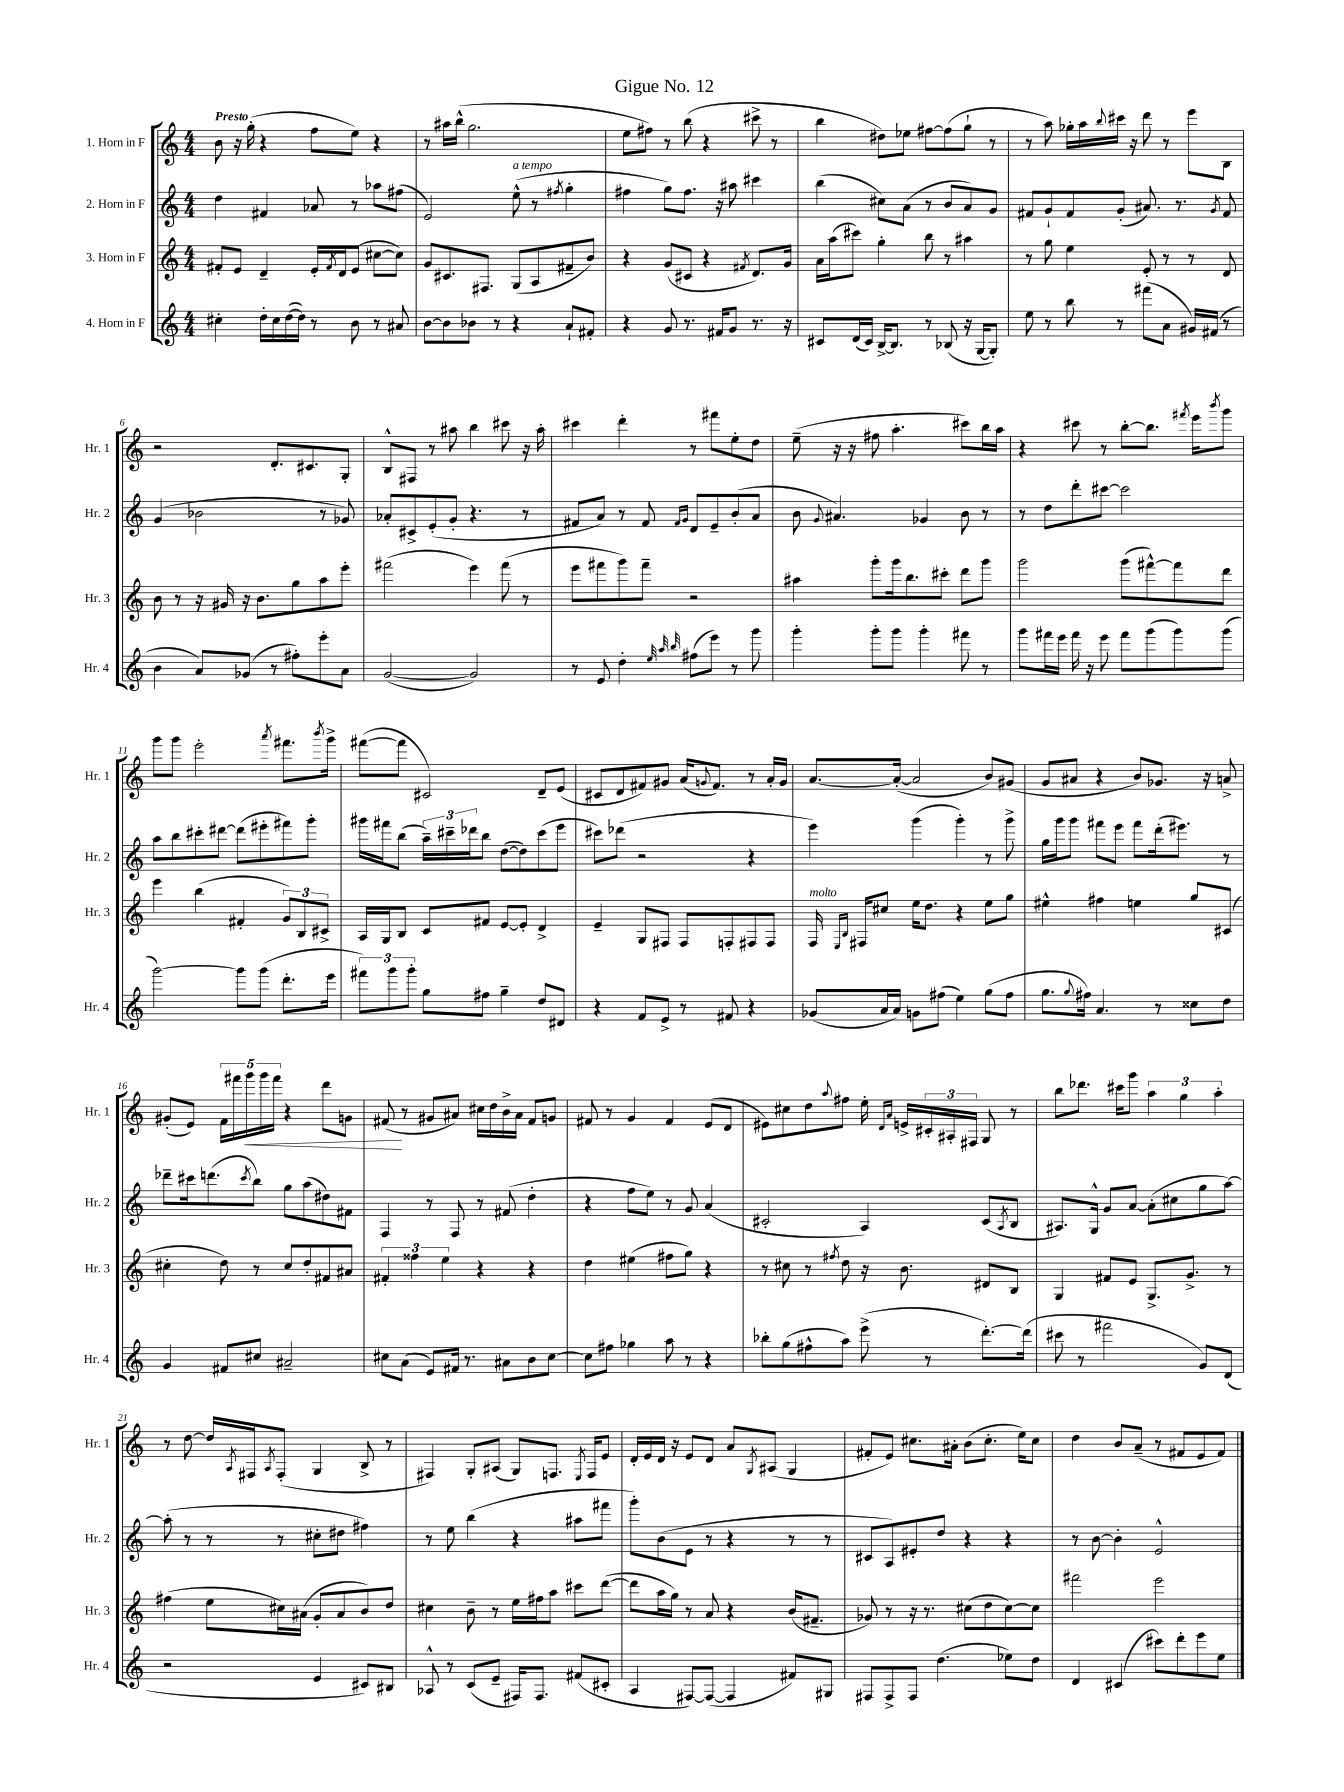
\header { title = "Gigue No. 12" }
<<
\new StaffGroup <<
\new Staff = "s0" \with { instrumentName = "1. Horn in F" shortInstrumentName = "Hr. 1" } {
    \clef treble \key c \major \numericTimeSignature \time 4/4 \tempo "Presto"
    b'8 r16 g''16-.( r4 f''8 e''8) r4 |
    r8 ais''16 b''16-^( g''2. |
    e''8 fis''8) r8 b''8( r4 cis'''8-> r8 |
    b''4 dis''8) ees''8 fis''8~ fis''8( g''8-! r8 |
    r8 a''8) ges''16-. a''16 \appoggiatura { b''8 } cis'''16 r16 d'''8 r8 e'''8 b8 |
    r2 d'8.-. cis'8. g8-. |
    b8-^ fis8 r8 ais''8 b''4 cis'''8 r16 ais''16-. |
    cis'''4 d'''4-. r8 fis'''8 e''8-. d''8 |
    e''8--( r16 r16 fis''8 a''4.-. cis'''8) b''16 a''16 |
    r4 cis'''8 r8 b''8~-. b''8. \acciaccatura { fis'''8 } e'''16 \acciaccatura { b'''8 } g'''8 |
    g'''8 g'''8 e'''2-. \acciaccatura { a'''8 } fis'''8. \acciaccatura { b'''8 } g'''16-> |
    fis'''8~( fis'''8 cis'2) d'8-- e'8( |
    cis'8 d'8 fis'8) gis'8 a'16( \appoggiatura { g'8 } fis'8.) r8 a'16-. g'16 |
    a'8.~ a'16~-.( a'2 b'8) gis'8( |
    g'8 ais'8 r4 b'8) ges'8. r16 a'8-> |
    gis'8-.( e'8) \tuplet 5/4 { f'16 fis'''16 g'''16\< g'''16 fis'''16 } r4 d'''8 g'8 |
    fis'8\!( r8 gis'8 ais'8) cis''16 d''16 b'16-> ais'16 fis'8 g'8 |
    fis'8 r8 g'4 fis'4 e'8( d'8 |
    eis'8) cis''8 d''8 \appoggiatura { a''8 } fis''8 e''16-. \grace { d'16 a'16 } e'16-> \tuplet 3/2 { cis'16-. ais16-. fis16 } g8 r8 |
    b''8 des'''8. cis'''16 g'''8 \tuplet 3/2 { a''4 g''4 a''4-. } |
    r8 d''8~ d''16 \acciaccatura { a8 } fis16 \acciaccatura { a8 } fis8-.( g4 b8-> r8 |
    fis4) g8-. ais8( g8) f8. \acciaccatura { e8 } f16 e'8 |
    d'16-. e'16 d'16 r16 e'8 d'8 a'8 \acciaccatura { g8 } ais8( g4 |
    fis'8-. e'8) cis''8. ais'16-. b'8( cis''8.-. e''16) cis''8 |
    d''4 b'8 a'8--( r8 fis'8 e'8 fis'8) \bar "|." |
}
\new Staff = "s1" \with { instrumentName = "2. Horn in F" shortInstrumentName = "Hr. 2" } {
    \clef treble \key c \major \numericTimeSignature \time 4/4
    d''4 fis'4 aes'8 r8 aes''8 fis''8( |
    e'2) e''8-^^\markup { \italic "a tempo" }( r8 \acciaccatura { fis''8 } g''4-. |
    fis''4 g''8) fis''8. r16 ais''8 cis'''4 |
    b''4( cis''8) a'8( r8 b'8 a'8) g'8 |
    fis'8 g'8-! fis'8 g'8-.( ais'8.) r8. \acciaccatura { g'8 } fis'8 |
    g'4( bes'2 r8 ges'8) |
    aes'8-. cis'8-> e'8-.( g'8-. r4. r8 |
    fis'8 a'8) r8 fis'8 \grace { fis'16 g'16 } d'8 e'8-- b'8-.( a'8 |
    b'8 \appoggiatura { g'8 } ais'4.) ges'4 b'8 r8 |
    r8 d''8 d'''8-. cis'''8~ cis'''2 |
    a''8 b''8 cis'''8-. dis'''8~ dis'''8( eis'''8-. fis'''8) g'''8-. |
    gis'''16 fis'''16 b''8( \tuplet 3/2 { a''16--) cis'''16-- des'''16 } b''8 d''8~( d''8) cis'''8( e'''8 |
    cis'''8) des'''8( r2 r4 |
    e'''4) g'''4( g'''4-.) r8 g'''8-> |
    g''16 g'''16 g'''8 fis'''8 e'''8 fis'''8 d'''16-.( eis'''8.) r8 |
    des'''8-- cis'''16 d'''8.( \acciaccatura { cis'''8 } b''8) g''8 a''8( dis''8) fis'8 |
    f4 r8 f8 r8 fis'8( d''4-. |
    r4 f''8 e''8) r8 g'8 a'4( |
    cis'2-. a4) cis'8( \acciaccatura { a8 } b8 |
    ais8.) g16-^ g'8 a'8~ a'8-.( cis''8 g''8 a''8~) |
    a''8-.( r8 r8 r8 cis''8-. dis''8 fis''4) |
    r8 e''8 b''4( r4 ais''8 fis'''8 |
    g'''8-.) b'8( e'8 r8 r4 r8 r8 |
    cis'8 a8) eis'8-. d''8 r4 r4 |
    r8 b'8~ b'4-. e'2-^ \bar "|." |
}
\new Staff = "s2" \with { instrumentName = "3. Horn in F" shortInstrumentName = "Hr. 3" } {
    \clef treble \key c \major \numericTimeSignature \time 4/4
    fis'8-. e'8 d'4-- e'16-. \acciaccatura { fis'8 } d'16 e'8( cis''8~ cis''8) |
    g'8 cis'8. fis8. g8( a8 fis'8-- b'8) |
    r4 g'8( cis'8 r4 \acciaccatura { fis'8 } d'8.) g'16 |
    a'16 a''16( cis'''8) g''4-. b''8 r8 ais''4 |
    r8 g''8 e''4 e'8-. r8 r8 d'8 |
    b'8 r8 r16 gis'16 r16 b'8. g''8 a''8 e'''8-. |
    fis'''2( e'''4) fis'''8( r8 |
    e'''8 fis'''8 g'''8) fis'''8-- r2 |
    ais''4 g'''8-. g'''16 b''8. cis'''8-. d'''8 g'''8 |
    g'''2 g'''8( fis'''8~-^) fis'''8 d'''8 |
    e'''4 b''4( fis'4-. \tuplet 3/2 { g'8) b8 cis'8-> } |
    a16 g16 b8 c'8 fis'8 e'8~ e'8-. d'4-> |
    e'4-- g8 fis8 fis8 f8-. fis8 fis8 |
    f16^\markup { \italic "molto" } \grace { e16 b16 } fis16 cis''8 e''16 d''8. r4 e''8 g''8 |
    eis''4-^ fis''4 e''4 g''8 cis'8( |
    cis''4-. d''8) r8 cis''8 d''8-. fis'8 ais'8 |
    \tuplet 3/2 { fis'4-. fisis''4 e''4 } r4 r4 |
    d''4 eis''4( fis''8 g''8) r4 |
    r8 cis''8 r8 \acciaccatura { fis''8 } d''8 r16 b'8. dis'8 b8 |
    g4 fis'8 e'8 g8.-> g'8.-> r8 |
    fis''4( e''8 cis''16) ais'16( g'8-. ais'8 b'8) d''8 |
    cis''4 b'8-- r8 e''16 fis''16 a''8 cis'''8 d'''8~( |
    d'''8 a''16 g''16) r8 a'8 r4 b'16( fis'8.-- |
    ges'8) r8 r16 r8. cis''8( d''8 cis''8~) cis''8 |
    fis'''2 e'''2 \bar "|." |
}
\new Staff = "s3" \with { instrumentName = "4. Horn in F" shortInstrumentName = "Hr. 4" } {
    \clef treble \key c \major \numericTimeSignature \time 4/4
    cis''4-. d''16-. cis''16 d''16~( d''16) r8 b'8 r8 ais'8 |
    b'8~ b'8 bes'8 r8 r4 a'8-! fis'8-. |
    r4 g'8 r8. fis'16 g'8 r8. r16 |
    cis'8 d'16( cis'16) b16~-> b8. r8 bes8( r16 g16~ g8-.) |
    e''8 r8 b''8 r8 fis'''8( a'8 gis'16) fis'16( r8 |
    b'4 a'8) ges'8( r8 fis''8-.) e'''8-. a'8 |
    g'2~( g'2) |
    r8 e'8 d''4-. \grace { e''32 a''32 b''32 } fis''8( e'''8) r8 g'''8 |
    g'''4-. g'''8-. g'''8 g'''4-. fis'''8 r8 |
    g'''8 fis'''16 e'''16 fis'''16 r16 e'''8 fis'''8 g'''8( g'''8) g'''8( |
    g'''2~) g'''8 g'''8( d'''8.-. e'''16 |
    \tuplet 3/2 { fis'''8) g'''8 g'''8-. } g''8 fis''8 g''4-- d''8 dis'8 |
    r4 f'8 e'8-> r8 fis'8 r4 |
    ges'8( a'16 a'16) g'8 fis''8( e''4) g''8( fis''8 |
    g''8. \appoggiatura { g''8 } fis''16) a'4. r8 cisis''8 d''8 |
    g'4 fis'8 cis''8 ais'2-- |
    cis''8 a'8( e'8) fis'16 r8. ais'8 b'8 cis''8~ |
    cis''8 fis''8 ges''4 a''8 r8 r4 |
    bes''8-. g''8( fis''8-^ a''8) e'''8->( r8 d'''8.~-.) d'''16( |
    cis'''8 r8 fis'''2 g'8) d'8( |
    r2 e'4 cis'8) bis8 |
    aes8-^ r8 c'8( e'8-- fis16) fis8. fis'8( cis'8-. |
    a4 fis8~) fis8~( fis4 fis'8) gis8 |
    fis8 fis8-> fis8 d''4.( ees''8) d''8 |
    d'4 cis'4( cis'''8) d'''8-. e'''8 e''8 \bar "|." |
}
>>
>>
